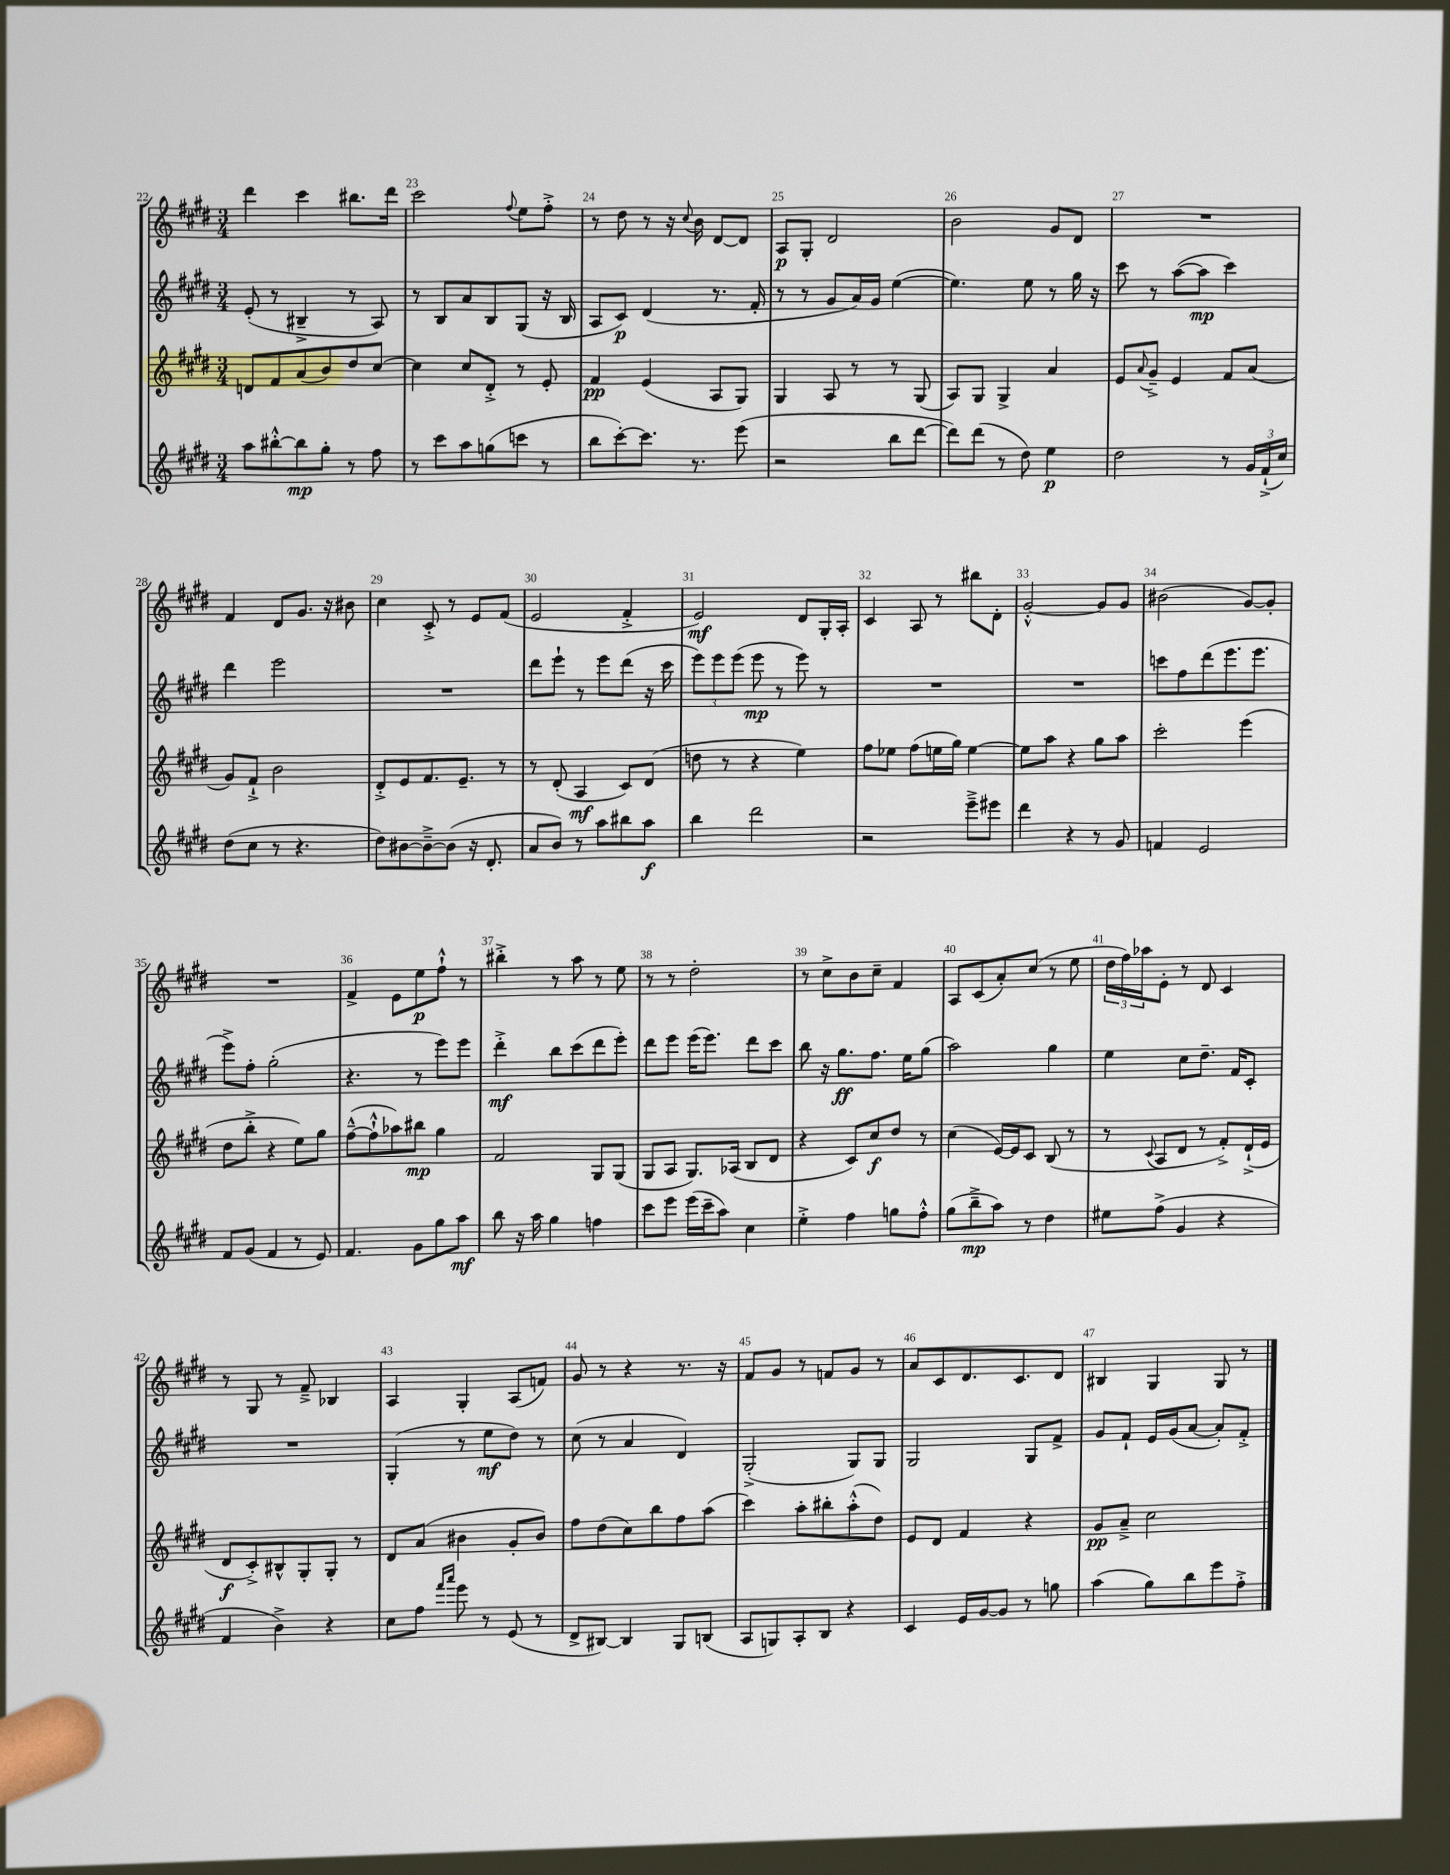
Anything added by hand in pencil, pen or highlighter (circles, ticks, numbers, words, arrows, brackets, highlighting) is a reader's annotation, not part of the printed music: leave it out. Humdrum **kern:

**kern	**kern	**kern	**kern
*staff4	*staff3	*staff2	*staff1
*clefG2	*clefG2	*clefG2	*clefG2
*k[f#c#g#d#]	*k[f#c#g#d#]	*k[f#c#g#d#]	*k[f#c#g#d#]
*M3/4	*M3/4	*M3/4	*M3/4
8aa	8d	(8e'	4ddd#
[8bb#'^^	8f#	8r	.
8bb#]	(8a	4B#~^	4ccc#
8gg#'	8b)	.	.
8r	8dd#	8r	8.bb#
8ff#	[8cc#	8A)	.
.	.	.	16ddd#
=	=	=	=
8r	4cc#]	8r	2ccc#
8ccc#	.	8B	.
8aa	8cc#	8a	.
(8gg	8d#'^	8B	.
.	.	.	8qqff#
8ccc	8r	(8G#	8ee
8r	8e'	16r	8ff#'^
.	.	16B	.
=	=	=	=
8bb	4f#	8A	8r
[8ccc#')	.	8c#)	8dd#
8.ccc#]	(4e	(4d#	8r
.	.	.	16r
.	.	.	8qqcc#
8.r	.	.	16b
.	8A	8.r	[8d#
(8eee	8G#)	.	8d#]
.	.	16f#'	.
=	=	=	=
2r	4G#	8r	8A
.	.	8r	8G#'
.	8A	8g#	2d#
.	8r	16a)	.
.	.	16g#	.
8bb	8r	([4ee	.
[8ddd#	(8G#	.	.
=	=	=	=
8ddd#])	8A)	4.ee])	2b
(8ddd#	8G#	.	.
8r	4G#^	.	.
8dd#)	.	8ee	.
4ee	4a	8r	8g#
.	.	16gg#	8d#
.	.	16r	.
=	=	=	=
2dd#	8e	8ccc#	2.r
.	8qqa	.	.
.	8g#~^	8r	.
.	4e	([8aa	.
.	.	8aa]	.
8r	8f#	4ccc#)	.
24g#	(8a	.	.
(24f#`^	.	.	.
24cc#)	.	.	.
=	=	=	=
(8dd#	8g#)	4ddd#	4f#
8cc#	8f#`^	.	.
8r	2b	2eee	8d#
4.r	.	.	8.g#
.	.	.	16r
.	.	.	8b#
=	=	=	=
8dd#)	8d#'^	2.r	4cc#
[8b#	8e	.	.
8b#~^_	8.f#	.	8c#'^
(8b#]	.	.	8r
.	8.e~	.	.
16r	.	.	8e
8.d#'	.	.	.
.	8r	.	(8f#
=	=	=	=
8a	8r	8ddd#	2e
8b)	(8d#'	8eee`	.
8r	4A	8r	.
8aa	.	8eee	.
8bb#	8c#)	(8ddd#	4f#'^
8aa	(8d#	16r	.
.	.	16ccc#	.
=	=	=	=
4bb	8dd	12eee)	2e)
.	.	12eee	.
.	8r	.	.
.	.	(12eee	.
2ddd#	4r	8eee	.
.	.	8r	.
.	4ee)	8eee)	8d#
.	.	8r	16G#'
.	.	.	16A'
=	=	=	=
2r	8ff#	2.r	4c#
.	8ee-	.	.
.	(8ff#	.	8A
.	16ee	.	8r
.	16gg#)	.	.
8eee~^	[4ee	.	8bb#
8eee#	.	.	8d#'
=	=	=	=
4ddd#	8ee]	2.r	[2g#'^^
.	8aa	.	.
4r	4r	.	.
8r	8gg#	.	8g#]
8g#	8aa	.	8g#
=	=	=	=
4f	2ccc#'	8ccc	(2b#
.	.	8ff#	.
2e	.	(8ddd#	.
.	.	8.eee	.
.	(4eee	.	[8g#)
.	.	8.eee	.
.	.	.	8g#']
=	=	=	=
8f#	8dd#	8eee^)	2.r
(8g#	8bb'^	8ff#'	.
4f#	4r	(2gg#'	.
8r	8ee)	.	.
8e)	8gg#	.	.
=	=	=	=
4.f#	([8ff#~^^	4.r	4f#^
.	8ff#`^^]	.	.
.	8aa-)	.	8e
8g#	8bb#	8r	8ee
8gg#	4gg#	8eee)	8ff#`^^
8aa	.	8eee	8r
=	=	=	=
8bb	2f#	4ddd#'^	4bb#'^
16r	.	.	.
16aa	.	.	.
4gg#	.	8bb	8r
.	.	(8ccc#	8aa
4ff	8G#	8ddd#	8r
.	(8G#	8eee')	8ee
=	=	=	=
8ccc#	8G#	8ddd#	8r
8eee	8A	8eee	8r
(16eee	8.G#)	(16eee	2dd#'
16ccc#~	.	8.eee)	.
8aa)	.	.	.
.	(16A-	.	.
4cc#	8B	8ddd#	.
.	8d#	8ccc#	.
=	=	=	=
4ee'^	4r	8bb	8r
.	.	16r	8cc#^
.	.	8.gg#	.
4ff#	8c#)	.	8b
.	8cc#	8.ff#	8cc#~
8gg	8dd#	.	4f#
.	.	16ee	.
8ff#'^^	8r	(8gg#	.
=	=	=	=
(8gg#	(4cc#	2aa)	8A
8bb~^	.	.	(8c#
8aa)	[16e)	.	8a')
.	16e]	.	.
8r	8c#	.	(8cc#
4dd#	(8B	4gg#	8r
.	8r	.	8ee
=	=	=	=
8ee#	8r	4ee	24dd#
.	.	.	24ff#)
.	.	.	24aa-
.	8qqc#	.	.
(8ff#^	8A	.	8e'
4g#	8d#	8cc#	8r
.	8r	8.dd#~	8d#
4r	8f#'^)	.	4c#
.	.	16f#	.
.	(16d#`^	8c#'	.
.	16e	.	.
=	=	=	=
4f#	8d#	2.r	8r
.	8c#'^)	.	8G#
4b^)	8B#^^	.	8r
.	8G#'	.	8f#~^
4r	8G#'	.	4B-
.	8r	.	.
=	=	=	=
8cc#	8d#	(4G#'	4A
8ff#	(8a	.	.
16qqfff#	.	.	.
16qqaaa	.	.	.
8eee	4b#	8r	4G#'
8r	.	8ee	.
(8e	8g#'	8dd#)	(8A
8r	8b#)	8r	8f)
=	=	=	=
8d#^	8ff#	(8cc#	8g#
[8B#)	(8dd#	8r	8r
4B#]	8cc#)	4a	4r
.	8bb	.	.
8G#	8ff#	4d#)	8.r
(8B	(8aa	.	.
.	.	.	16r
=	=	=	=
8A	4ccc#)	(2G#'^	8f#
8G)	.	.	8g#
8A'	8aa'	.	8r
8B	8bb#'	.	8f
4r	(8aa'^^	8G#)	8g#
.	8dd#)	8G#	8r
=	=	=	=
4c#	8e	2G#	8a
.	8d#	.	8c#
16e	4f#	.	8.d#
[16g#	.	.	.
8g#]	.	.	.
.	.	.	8.c#
8r	4r	8G#	.
8gg	.	8f#^	8d#
=	=	=	=
(4aa	8g#	8g#	4B#
.	8a~^	8f#`	.
8gg#)	2cc#	16e	4G#
.	.	(16g#	.
8bb	.	[8a	.
8eee	.	8a'])	8G#
8ff#'^	.	8f#'^	8r
==	==	==	==
*-	*-	*-	*-
